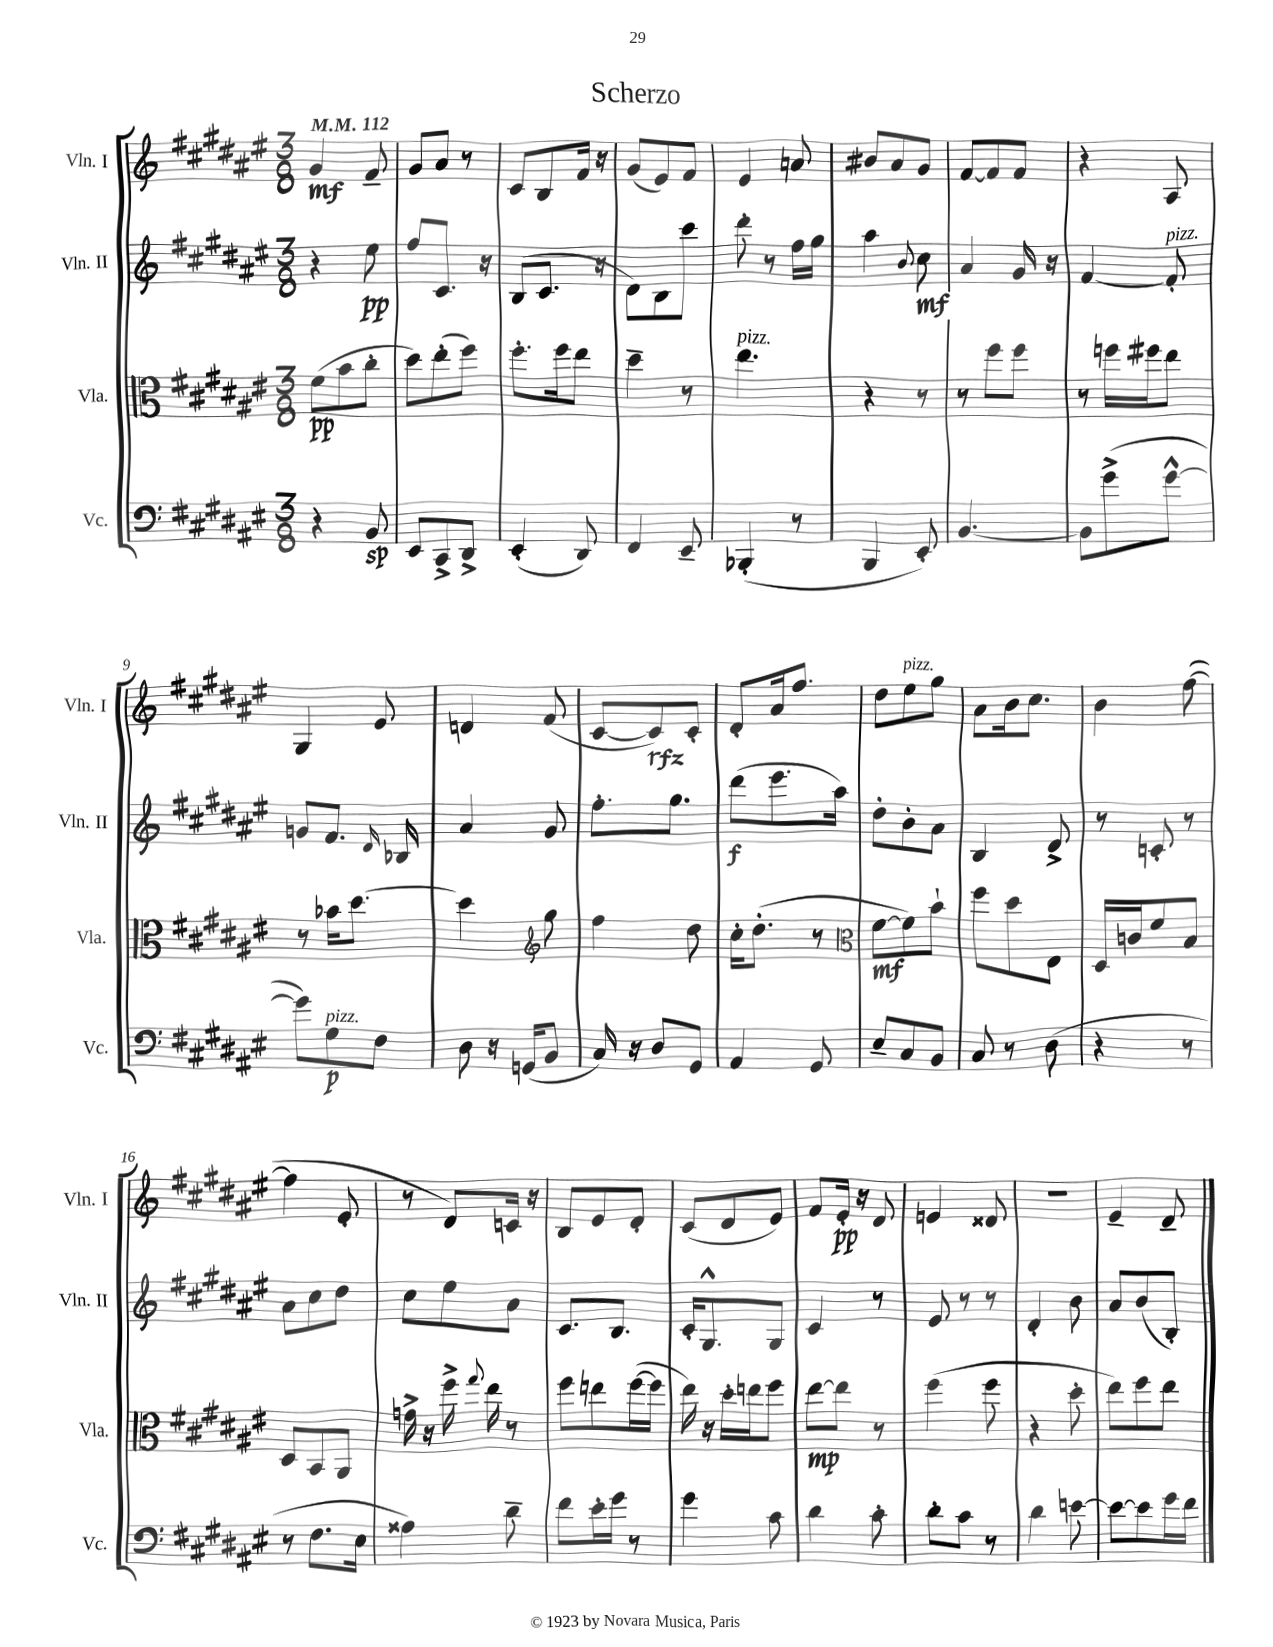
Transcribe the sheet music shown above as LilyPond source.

\header { title = "Scherzo" }
<<
\new StaffGroup <<
\new Staff = "s0" \with { instrumentName = "Vln. I" shortInstrumentName = "Vln. I" } {
    \clef treble \key fis \major \numericTimeSignature \time 3/8 \tempo 4 = 112
    \autoBeamOff gis'4\mf fis'8-- |
    gis'8[ ais'8] r8 |
    cis'8[ b8 fis'16] r16 |
    gis'8[( eis'8) fis'8] |
    eis'4 a'8 |
    bis'8[ ais'8 gis'8] |
    fis'8[~ fis'8 fis'8] |
    r4 ais8 |
    gis4 eis'8 |
    d'4 fis'8( |
    cis'8[~ cis'8\rfz) cis'8]-. |
    dis'8[-. ais'16 fis''8.] |
    dis''8[ eis''8^\markup { \italic "pizz." } gis''8] |
    ais'8[ b'16 cis''8.] |
    b'4 fis''8~( |
    fis''4 eis'8-. |
    r8 dis'8[) c'16] r16 |
    b8[ eis'8 dis'8]-. |
    cis'8[( dis'8 eis'8]) |
    fis'8[ eis'16]-.\pp r16 dis'8 |
    e'4 disis'8 |
    R4. |
    eis'4-- dis'8-- \bar "|." |
}
\new Staff = "s1" \with { instrumentName = "Vln. II" shortInstrumentName = "Vln. II" } {
    \clef treble \key fis \major \numericTimeSignature \time 3/8
    \autoBeamOff r4 eis''8\pp |
    fis''8[ cis'8.] r16 |
    b8[( cis'8.] r16 |
    dis'8[) b8 cis'''8] |
    dis'''8-. r8 fis''16[ gis''16] |
    ais''4 \appoggiatura { b'8 } cis''8\mf |
    ais'4 gis'16 r16 |
    fis'4~ fis'8-.^\markup { \italic "pizz." } |
    g'8[ fis'8.] \grace { dis'16 } bes16 |
    ais'4 gis'8 |
    fis''8.[-. gis''8.] |
    dis'''8[\f( eis'''8. ais''16]) |
    dis''8[-. b'8-. ais'8] |
    b4 dis'8-> |
    r8 c'8-. r8 |
    ais'8[ cis''8 dis''8] |
    cis''8[ eis''8 ais'8] |
    cis'8.[ b8.] |
    cis'16[-. gis8.-^ gis8] |
    cis'4 r8 |
    eis'8 r8 r8 |
    dis'4-. b'8 |
    ais'8[ b'8( b8]-.) \bar "|." |
}
\new Staff = "s2" \with { instrumentName = "Vla." shortInstrumentName = "Vla." } {
    \clef alto \key fis \major \numericTimeSignature \time 3/8
    \autoBeamOff fis'8[\pp( b'8 cis''8]-. |
    dis''8[) eis''8-.( fis''8]) |
    fis''8.[-. fis''16 eis''8] |
    dis''4-- r8 |
    eis''4.^\markup { \italic "pizz." } |
    r4 r8 |
    r8 fis''8[ fis''8] |
    r8 f''16[ fis''16 eis''8] |
    r8 bes'16[ dis''8.]~ |
    dis''4 \clef treble gis''8 |
    fis''4 dis''8 |
    cis''16[-. dis''8.]-.( r8 |
    \clef alto fis'8[~\mf fis'8) b'8]-! |
    fis''8[ dis''8 eis8] |
    dis16[ c'16 fis'8 b8] |
    dis8[ b,8 ais,8] |
    g'16-> r16 fis''16-> \appoggiatura { gis''8 } eis''16 r8 |
    fis''8[ e''8 fis''16~( fis''16] |
    eis''16) r16 dis''16[-. e''16 fis''8] |
    eis''8[~\mp eis''8] r8 |
    fis''4( fis''8 |
    r4 dis''8-. |
    eis''8[) fis''8 eis''8] \bar "|." |
}
\new Staff = "s3" \with { instrumentName = "Vc." shortInstrumentName = "Vc." } {
    \clef bass \key fis \major \numericTimeSignature \time 3/8
    \autoBeamOff r4 b,8\sp |
    eis,8[ cis,8-> dis,8]-> |
    eis,4-.( dis,8) |
    fis,4 eis,8-- |
    bes,,4-.( r8 |
    b,,4 eis,8-.) |
    b,4.~ |
    b,8[ gis'8->( gis'8]~-^ |
    gis'8[) gis8\p^\markup { \italic "pizz." } fis8] |
    dis8 r16 g,16[( b,8] |
    cis16) r16 dis8[ gis,8] |
    ais,4 gis,8 |
    eis8[-- cis8 b,8] |
    cis8 r8 dis8( |
    r4 r8 |
    r8 fis8.[ eis16] |
    aisis4) dis'8-- |
    fis'8[ eis'16-. gis'16] r8 |
    gis'4 cis'8 |
    dis'4 cis'8-. |
    dis'8[-. cis'8] r8 |
    dis'4 e'8~ |
    e'8[~ e'8 gis'16 fis'16] \bar "|." |
}
>>
>>
